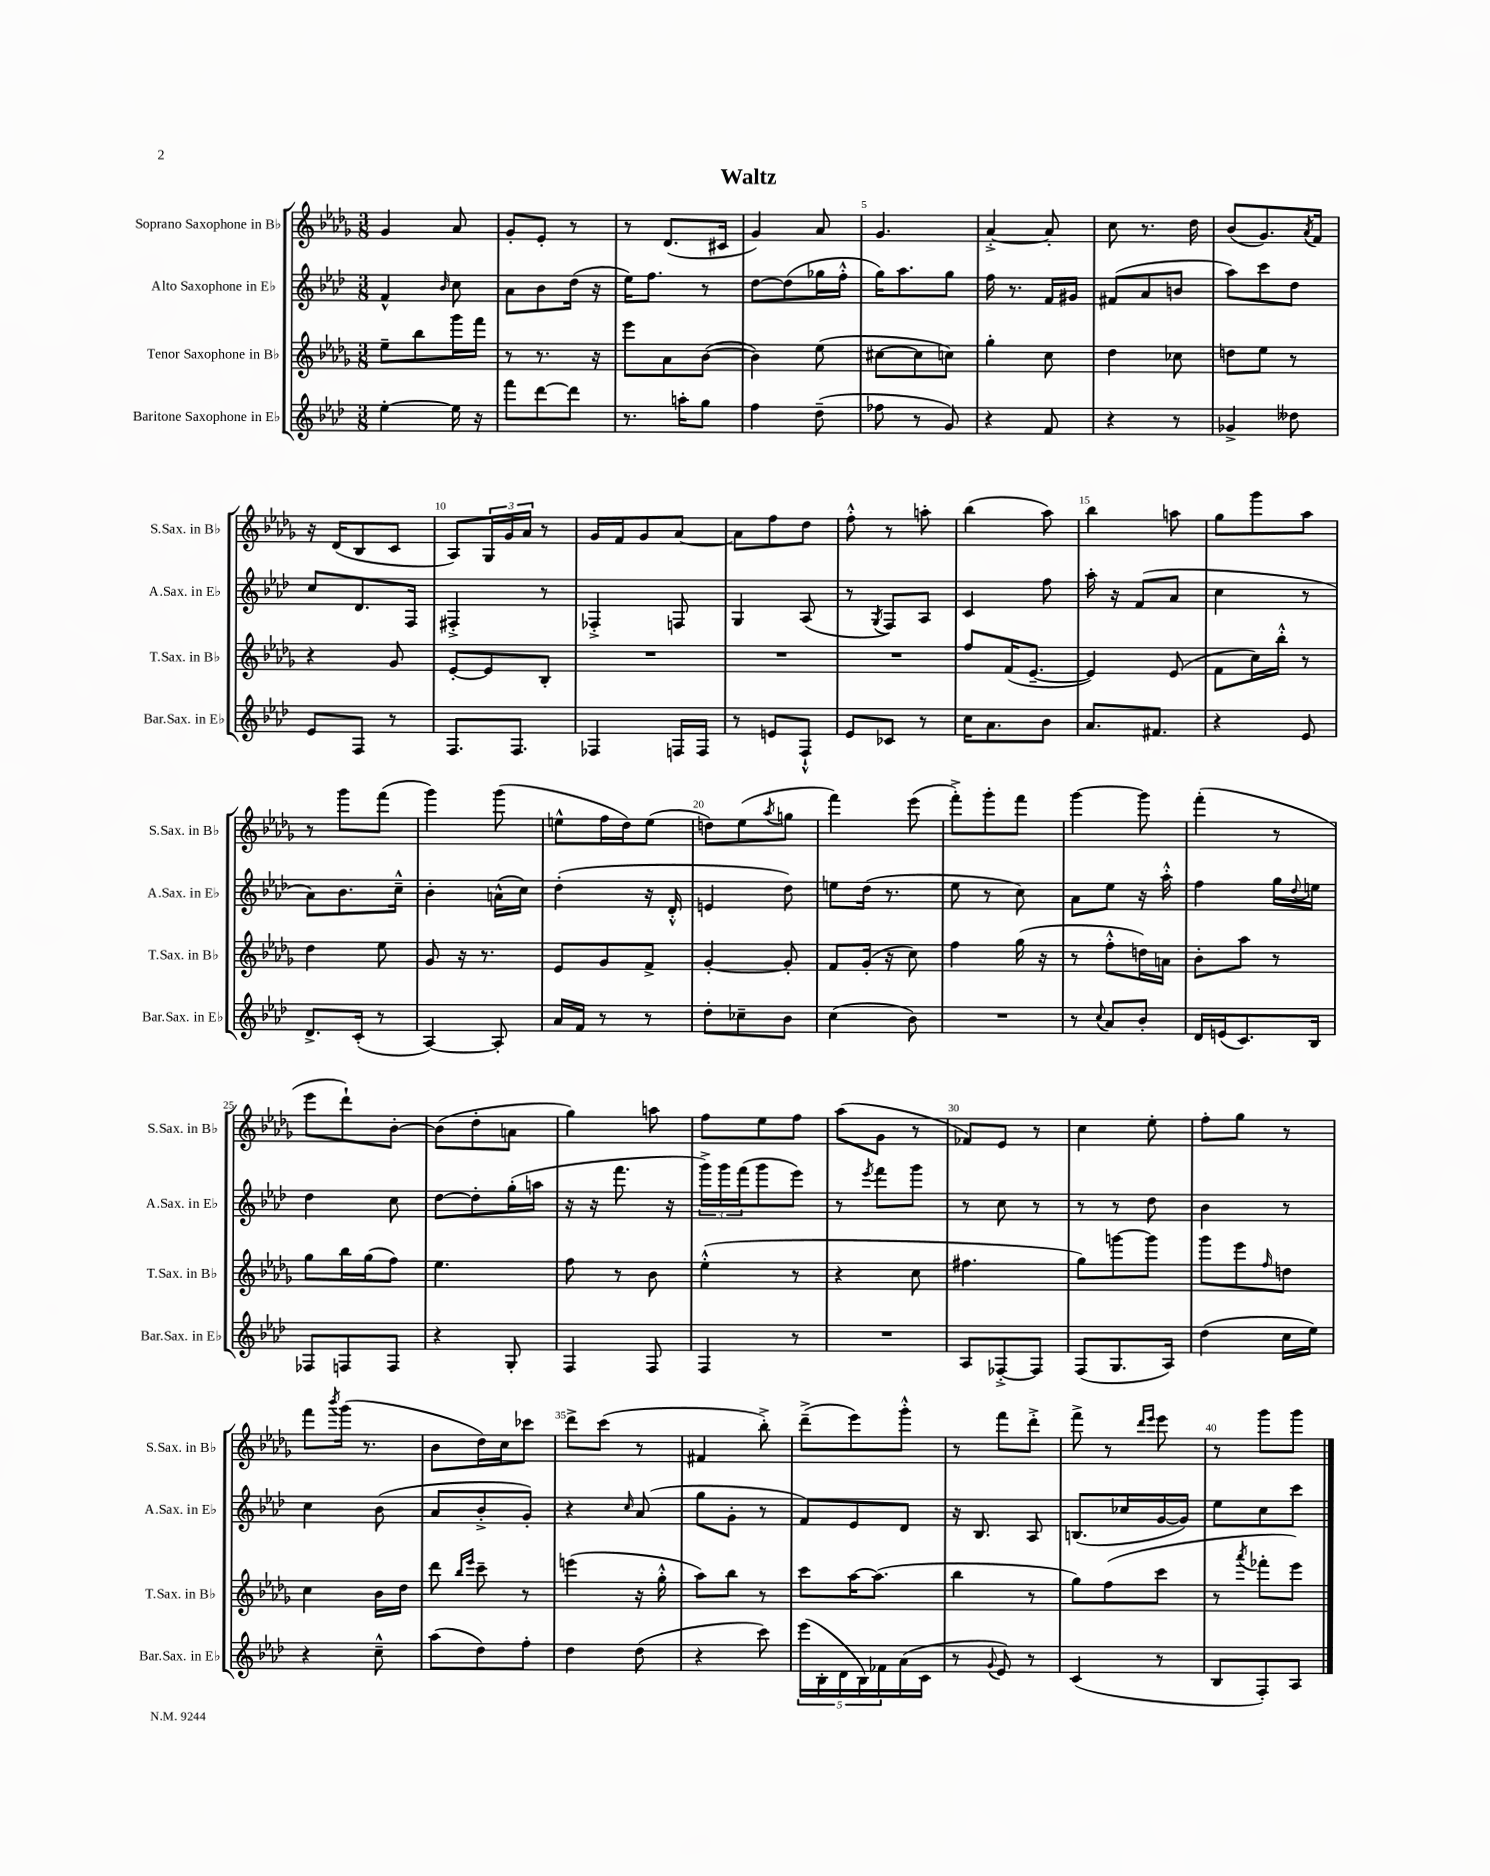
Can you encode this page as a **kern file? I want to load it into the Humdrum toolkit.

**kern	**kern	**kern	**kern
*staff4	*staff3	*staff2	*staff1
*clefG2	*clefG2	*clefG2	*clefG2
*k[b-e-a-d-]	*k[b-e-a-d-g-]	*k[b-e-a-d-]	*k[b-e-a-d-g-]
*M3/8	*M3/8	*M3/8	*M3/8
[4ee-'\	8ee-~\L	4f^^/	4g-/
.	8bb-\	.	.
.	.	16qqb-/	.
16ee-\]	16ggg-\L	8cc\	8a-/
16r	16fff\JJ	.	.
=	=	=	=
8fff\L	8r	8a-\L	8g-'/L
[8ddd-\	8.r	8b-\	8e-'/J
8ddd-\]J	.	(16dd-\Jk	8r
.	16r	16r	.
=	=	=	=
8.r	8eee-\L	16ee-\LK)	8r
.	.	8.ff\J	.
.	8a-\	.	(8.d-/L
16aa'\LK	.	.	.
8gg\J	([8b-\J	8r	.
.	.	.	16c#/Jk
=	=	=	=
4ff\	4b-\])	[8dd-\L	4g-/)
.	.	(8dd-\]	.
(8dd-~\	(8ee-\	16gg-\L	8a-/
.	.	16ff'^^\JJ	.
=	=	=	=
8ff-\	[8cc#\L	16gg\LK)	4.g-/
.	.	8.aa-\	.
8r	8cc#\]	.	.
8g/)	8cc\J)	8gg\J	.
=	=	=	=
4r	4gg-'\	16ff\	[4a-'^/
.	.	8.r	.
8f/	8cc\	16f/LL	8a-'/]
.	.	16g#/JJ	.
=	=	=	=
4r	4dd-\	(8f#/L	8cc\
.	.	8a-/	8.r
8r	8cc-\	8b/J	.
.	.	.	16dd-\
=	=	=	=
4g-^/	8dd\L	8aa-\L)	(8b-/L
.	8ee-\J	8ccc\	8.g-/)
8dd--\	8r	8dd-\J	.
.	.	.	8qa-/
.	.	.	16f/Jk
=	=	=	=
8e-/L	4r	8cc/L	16r
.	.	.	(16d-/LK
8F/J	.	8.d-/	8B-/
8r	8g-/	.	8c/J
.	.	16F/Jk	.
=	=	=	=
8.F/L	[8e-'/L	4F#'^/	8A-/L)
.	8e-/]	.	24G-/L
.	.	.	24g-/
8.F/J	.	.	.
.	.	.	24a-/JJ
.	8B-'/J	8r	8r
=	=	=	=
4F-/	4.r	4F-'^/	16g-/LL
.	.	.	16f/J
.	.	.	8g-/
16F/LL	.	8F/	[8a-/J
16F/JJ	.	.	.
=	=	=	=
8r	4.r	4G/	8a-\]L
8e/L	.	.	8ff\
8F`^^/J	.	(8A-/	8dd-\J
=	=	=	=
8e-/L	4.r	8r	8ff'^^\
.	.	8qG/	.
8c-/J	.	8F/L)	8r
8r	.	8A-/J	8aa'\
=	=	=	=
16cc\LK	8ff/L	4c/	(4bb-\
8.a-\	.	.	.
.	(16f/K	.	.
.	[8.e-~/J	.	.
8b-\J	.	8ff\	8aa-\)
=	=	=	=
8.a-/L	4e-/])	16aa-'\	4bb-\
.	.	16r	.
.	.	(8f/L	.
8.f#/J	.	.	.
.	(8e-/	8a-/J	8aa\
=	=	=	=
4r	8f\L	4cc\	8gg-\L
.	16cc\L)	.	8ggg-\
.	16bb-'^^\JJ	.	.
8e-/	8r	8r	8aa-\J
=	=	=	=
8.d-^/L	4dd-\	8a-\L)	8r
.	.	8.b-\	8ggg-\L
(16c'/Jk	.	.	.
8r	8ee-\	.	(8fff\J
.	.	16cc~^^\Jk	.
=	=	=	=
[4A-/)	8g-/	4b-'\	4ggg-\)
.	16r	.	.
.	8.r	.	.
8A-'/]	.	(16a^^\LL	(8ggg-\
.	.	16cc\JJ)	.
=	=	=	=
16a-/LL	8e-/L	(4dd-'\	8ee^^\L
16f/JJ	.	.	.
8r	8g-/	.	16ff\L
.	.	.	16dd-\J)
8r	8f^/J	16r	(8ee\J
.	.	16d-'^^/	.
=	=	=	=
8dd-'\L	[4g-'/	4e/	8dd\L)
8cc-~\	.	.	(8ee-\
.	.	.	8qaa-/
8b-\J	8g-'/]	8dd-\)	8gg\J
=	=	=	=
(4cc\	8f/L	8ee\L	4fff\)
.	(16g-'/Jk	(16dd-\Jk	.
.	16r	8.r	.
8b-\)	8cc\)	.	(8eee-\
=	=	=	=
4.r	4ff\	8ee-\	8fff'^\L)
.	.	8r	8ggg-'\
.	(16gg-\	8cc\)	8fff\J
.	16r	.	.
=	=	=	=
8r	8r	8a-\L	[4ggg-\
8qqcc/	.	.	.
8a-/L	8ff'^^\L	8ee-\J	.
8b-'/J	16dd\L)	16r	8ggg-\]
.	16a\JJ	16aa-'^^\	.
=	=	=	=
16d-/LL	8b-'\L	4ff\	(4fff'\
(16e/J	.	.	.
8.c/)	8aa-\J	.	.
.	8r	16gg\LL	8r
.	.	8qqdd-/	.
16B-/Jk	.	16ee\JJ	.
=	=	=	=
8F-/L	8gg-\L	4dd-\	8eee-\L
8F/	16bb-\L	.	8ddd-`\)
.	(16gg-\J	.	.
8F/J	8ff\J)	8cc\	[8b-'\J
=	=	=	=
4r	4.ee-\	[8dd-\L	(8b-\]L
.	.	8dd-'\]	8dd-'\
8G'/	.	(16gg'\L	8a\J
.	.	16aa\JJ	.
=	=	=	=
4F/	8ff\	16r	4gg-\)
.	.	16r	.
.	8r	8.fff\	.
8F/	8b-\	.	8aa\
.	.	16r	.
=	=	=	=
4F/	(4ee-'^^\	24ggg^\LL)	8ff\L
.	.	24ggg\	.
.	.	(24fff\J	.
.	.	8ggg\	8ee-\
8r	8r	8eee-\J)	8ff\J
=	=	=	=
4.r	4r	8r	(8aa-\L
.	.	8qeee-/	.
.	.	8fff\L	8g-\J
.	8cc\	8ggg\J	8r
=	=	=	=
8A-/L	4.ff#\	8r	8f-/L)
[8F-'^/	.	8cc\	8e-/J
8F-/]J	.	8r	8r
=	=	=	=
(8F/L	8gg-\L)	8r	4cc\
8.G/	[8ggg\	8r	.
.	8ggg\]J	8dd-\	8ee-'\
16A-/Jk)	.	.	.
=	=	=	=
(4dd-\	8ggg-\L	4b-\	8ff'\L
.	8eee-\	.	8gg-\J
.	16qqff/	.	.
16cc\LL	8dd\J	8r	8r
16ee-\JJ)	.	.	.
=	=	=	=
4r	4cc\	4cc\	8fff\L
.	.	.	8qbbb-/
.	.	.	(16ggg-\Jk
.	.	.	8.r
8cc~^^\	16b-\LL	(8b-\	.
.	16dd-\JJ	.	.
=	=	=	=
(8aa-\L	8ddd-\	8a-/L	8b-\L
.	16qqbb-/LL	.	.
.	16qqeee-/JJ	.	.
8dd-\)	8ccc~\	8b-'^/	16dd-\L)
.	.	.	16cc\J
8ff'\J	8r	8g'/J)	8ccc-\J
=	=	=	=
4dd-\	(4eee\	4r	8ddd-^\L
.	.	.	(8ccc\J
.	.	16qqcc/	.
(8dd-\	16r	(8a-/	8r
.	16gg-'^^\	.	.
=	=	=	=
4r	8aa-\L)	8gg\L	4f#/
.	8bb-\J	8g'\J	.
8ccc\)	8r	8r	8bb-'^\)
=	=	=	=
(20eee-\LL	8ccc\L	8f/L)	(8ddd-~^\L
20B-'\	.	.	.
20d-\	.	.	.
.	[16aa-\K	8e-/	8eee-\)
20B-\)	.	.	.
.	(8.aa-\]J	.	.
20f-\	.	.	.
(16a-\	.	8d-/J	8ggg-'^^\J
16c\JJ	.	.	.
=	=	=	=
8r	4bb-\	16r	8r
.	.	8.B-/	.
8qqg/	.	.	.
8e-/)	.	.	8fff\L
8r	8r	8A-/	8ddd-'^\J
=	=	=	=
(4c/	8gg-\L)	(8.B/L	8fff^\
.	(8ff\	.	8r
.	.	16cc-/L	.
.	.	.	16qqddd-/LL
.	.	.	16qqeee-/JJ
8r	8ccc\J	[16g/	8eee-\
.	.	16g/]JJ)	.
=	=	=	=
8B-/L	8r	8ee-\L	8r
.	8qaaa-/	.	.
8F'/)	8fff-'\L	8cc\	8ggg-\L
8A-/J	8eee-\J)	8ccc\J	8ggg-\J
==	==	==	==
*-	*-	*-	*-
